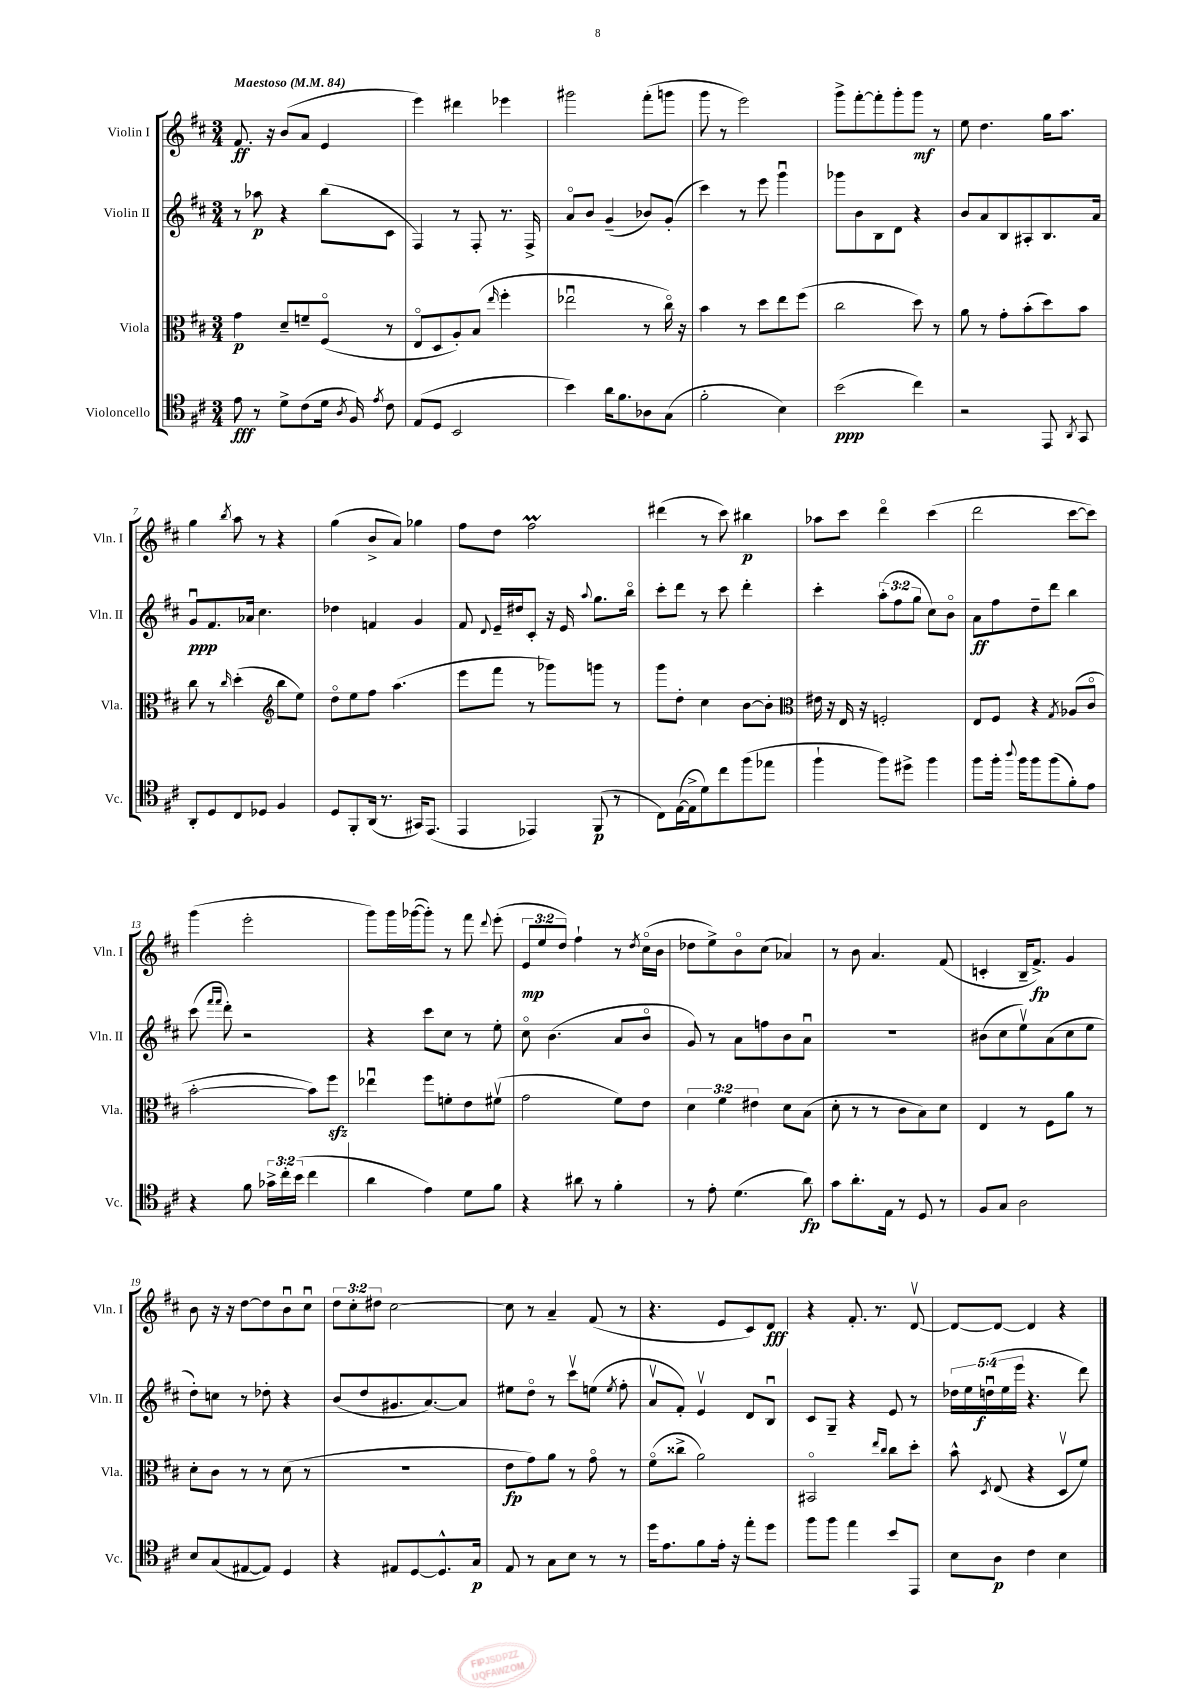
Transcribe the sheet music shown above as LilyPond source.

<<
\new StaffGroup <<
\new Staff = "s0" \with { instrumentName = "Violin I" shortInstrumentName = "Vln. I" } {
    \clef treble \key d \major \numericTimeSignature \time 3/4 \override Staff.TupletNumber.text = #tuplet-number::calc-fraction-text \tempo "Maestoso" 4 = 84
    \autoBeamOff fis'8.\ff r16 b'8[( a'8] e'4 |
    e'''4) dis'''4 ees'''4 |
    gis'''2 fis'''8[-.( g'''8] |
    g'''8 r8 e'''2) |
    g'''8[-> fis'''8~-. fis'''8-. g'''8-. g'''8]\mf r8 |
    e''8 d''4. g''16[ a''8.] |
    g''4 \acciaccatura { b''8 } a''8 r8 r4 |
    g''4( b'8[-> a'8]) ges''4 |
    fis''8[ d''8] fis''2\prall |
    dis'''4( r8 cis'''8) bis''4\p |
    aes''8[ cis'''8] d'''4\flageolet cis'''4( |
    d'''2 cis'''8[~ cis'''8]) |
    g'''4( e'''2-. |
    g'''8[) g'''16 ges'''16~( ges'''8]-.) r8 fis'''8 \appoggiatura { d'''8 } e'''8-.( |
    \tuplet 3/2 { e'8[\mp e''8 d''8]) } fis''4-! r8 \acciaccatura { d''8 } cis''16[\flageolet( b'16] |
    des''8[ e''8->) b'8\flageolet cis''8]( aes'4) |
    r8 b'8 a'4. fis'8( |
    c'4-. b16[-- fis'8.]->\fp) g'4 |
    b'8 r16 r16 d''8[~ d''8 b'8\downbow cis''8]\downbow |
    \tuplet 3/2 { d''8[ cis''8-. dis''8] } cis''2~ |
    cis''8 r8 a'4-- fis'8( r8 |
    r4. e'8[ cis'8) d'8]\fff |
    r4 fis'8.-. r8. d'8~\upbow |
    d'8[~ d'8]~ d'4 r4 \bar "|." |
}
\new Staff = "s1" \with { instrumentName = "Violin II" shortInstrumentName = "Vln. II" } {
    \clef treble \key d \major \numericTimeSignature \time 3/4 \override Staff.TupletNumber.text = #tuplet-number::calc-fraction-text
    \autoBeamOff r8 aes''8\p r4 b''8[( cis'8] |
    fis4) r8 fis8-. r8. fis16-> |
    a'8[\flageolet b'8] g'4--( bes'8[) g'8]-.( |
    cis'''4) r8 e'''8 g'''4\downbow |
    ges'''8[ b'8 b8 d'8] r4 |
    b'8[ a'8 b8 ais8-. b8. a'16] |
    g'8[\downbow\ppp fis'8. aes'16] cis''4. |
    des''4 f'4 g'4 |
    fis'8 \appoggiatura { d'8 } e'16[-- dis''16 cis'8]-. r16 e'16 \appoggiatura { a''8 } g''8.[ b''16]\flageolet |
    cis'''8[-. d'''8] r8 cis'''8 d'''4-. |
    cis'''4-. \tuplet 3/2 { a''8[-.( fis''8 g''8] } cis''8[) b'8]\flageolet |
    a'8[\ff fis''8 d''8-- d'''8] b''4 |
    cis'''8( \grace { fis'''16[ fis'''16] } d'''8-.) r2 |
    r4 cis'''8[ cis''8] r8 e''8-. |
    cis''8\flageolet b'4.( a'8[ b'8]\flageolet |
    g'8) r8 a'8[ f''8 b'8 a'8]\downbow |
    R2. |
    bis'8[( cis''8 e''8\upbow) a'8( cis''8 e''8] |
    d''8[-.) c''8] r8 des''8-. r4 |
    b'8[( d''8 gis'8. a'8.~) a'8] |
    eis''8[ d''8]\flageolet r8 cis'''8[\upbow e''8]( \acciaccatura { e''8 } fis''8-. |
    a'8[\upbow fis'8]-.) e'4\upbow d'8[ b8]\downbow |
    cis'8[ g8]-- r4 e'8 r8 |
    \tuplet 5/4 { des''16[ e''16 d''16\downbow\f( e''16 e'''16] } r4. d'''8) \bar "|." |
}
\new Staff = "s2" \with { instrumentName = "Viola" shortInstrumentName = "Vla." } {
    \clef alto \key d \major \numericTimeSignature \time 3/4 \override Staff.TupletNumber.text = #tuplet-number::calc-fraction-text
    \autoBeamOff g'4\p d'8[-- f'8-- fis8]\flageolet( r8 |
    e8[\flageolet d8 a8-.) b8]( \grace { e''16 } fis''4-. |
    ees''2\downbow r8 cis''16\flageolet) r16 |
    b'4 r8 d''8[ e''8 fis''8]( |
    cis''2 d''8) r8 |
    a'8 r8 g'8[-. b'8-.( d''8) b'8] |
    cis''8 r8 \grace { cis''16 } d''4-.( \clef treble b''8[ e''8]) |
    d''8[\flageolet e''8 fis''8] a''4.( |
    e'''8[ fis'''8] r8 ges'''8[) g'''8] r8 |
    g'''8[ d''8]-. cis''4 b'8[~ b'8]-. |
    \clef alto eis'16 r16 e16 r16 f2-. |
    e8[ fis8] r4 \acciaccatura { g8 } aes8[( cis'8]\flageolet |
    b'2~-. b'8[) fis''8]\sfz |
    ees''4\downbow fis''8[ f'8-. e'8 fis'8]\upbow( |
    g'2 fis'8[) e'8] |
    \tuplet 3/2 { d'4 fis'4 eis'4 } d'8[ b8]( |
    d'8-. r8 r8 cis'8[ b8) d'8] |
    e4 r8 fis8[ a'8] r8 |
    d'8[-. cis'8] r8 r8 d'8( r8 |
    R2. |
    e'8[\fp g'8) a'8] r8 g'8\flageolet r8 |
    fis'8[\flageolet( cisis''8]-> a'2) |
    bis,2\flageolet \grace { e''16[ cis''16] } cis''8[ d''8]-. |
    b'8-^ \acciaccatura { d8 } e8( r4 d8[\upbow fis'8]) \bar "|." |
}
\new Staff = "s3" \with { instrumentName = "Violoncello" shortInstrumentName = "Vc." } {
    \clef tenor \key d \major \numericTimeSignature \time 3/4 \override Staff.TupletNumber.text = #tuplet-number::calc-fraction-text
    \autoBeamOff e'8\fff r8 d'8[-> cis'8( d'16] \acciaccatura { a8 } fis16) \acciaccatura { e'8 } cis'8 |
    e8[( d8] b,2 |
    b'4) a'16[ fis'8. aes8 g8]( |
    fis'2-. b4) |
    b'2\ppp( cis''4) |
    r2 e,8 \acciaccatura { a,8 } g,8 |
    a,8[-. d8 cis8 des8] fis4 |
    d8[ fis,8-. a,16]( r8. gis,16[) e,8.]( |
    e,4 ees,4) fis,8\p( r8 |
    cis8[) e16~( e16-> d'8) cis''8 fis''8( ees''8] |
    fis''4-! fis''8[) dis''8]-> fis''4 |
    fis''8[ fis''16]-. \appoggiatura { a''8 } fis''16[ fis''8 fis''8( fis'8-.) e'8] |
    r4 fis'8 \tuplet 3/2 { ges'16[-> cis''16-. b'16]( } cis''4 |
    a'4 e'4) d'8[ fis'8] |
    r4 ais'8 r8 fis'4-. |
    r8 e'8-. d'4.( a'8\fp) |
    g'8[ a'8.-. e16] r8 d8 r8 |
    fis8[ g8] a2 |
    b8[ g8( eis8~ eis8]) d4 |
    r4 eis8[ d8~ d8.-^ g16]\p |
    e8 r8 g8[ b8] r8 r8 |
    d''16[ e'8. fis'8 e'16]-. r16 e''8[-. d''8] |
    fis''8[ fis''8] e''4 b'8[ e,8] |
    b8[ a8]\p cis'4 b4 \bar "|." |
}
>>
>>
